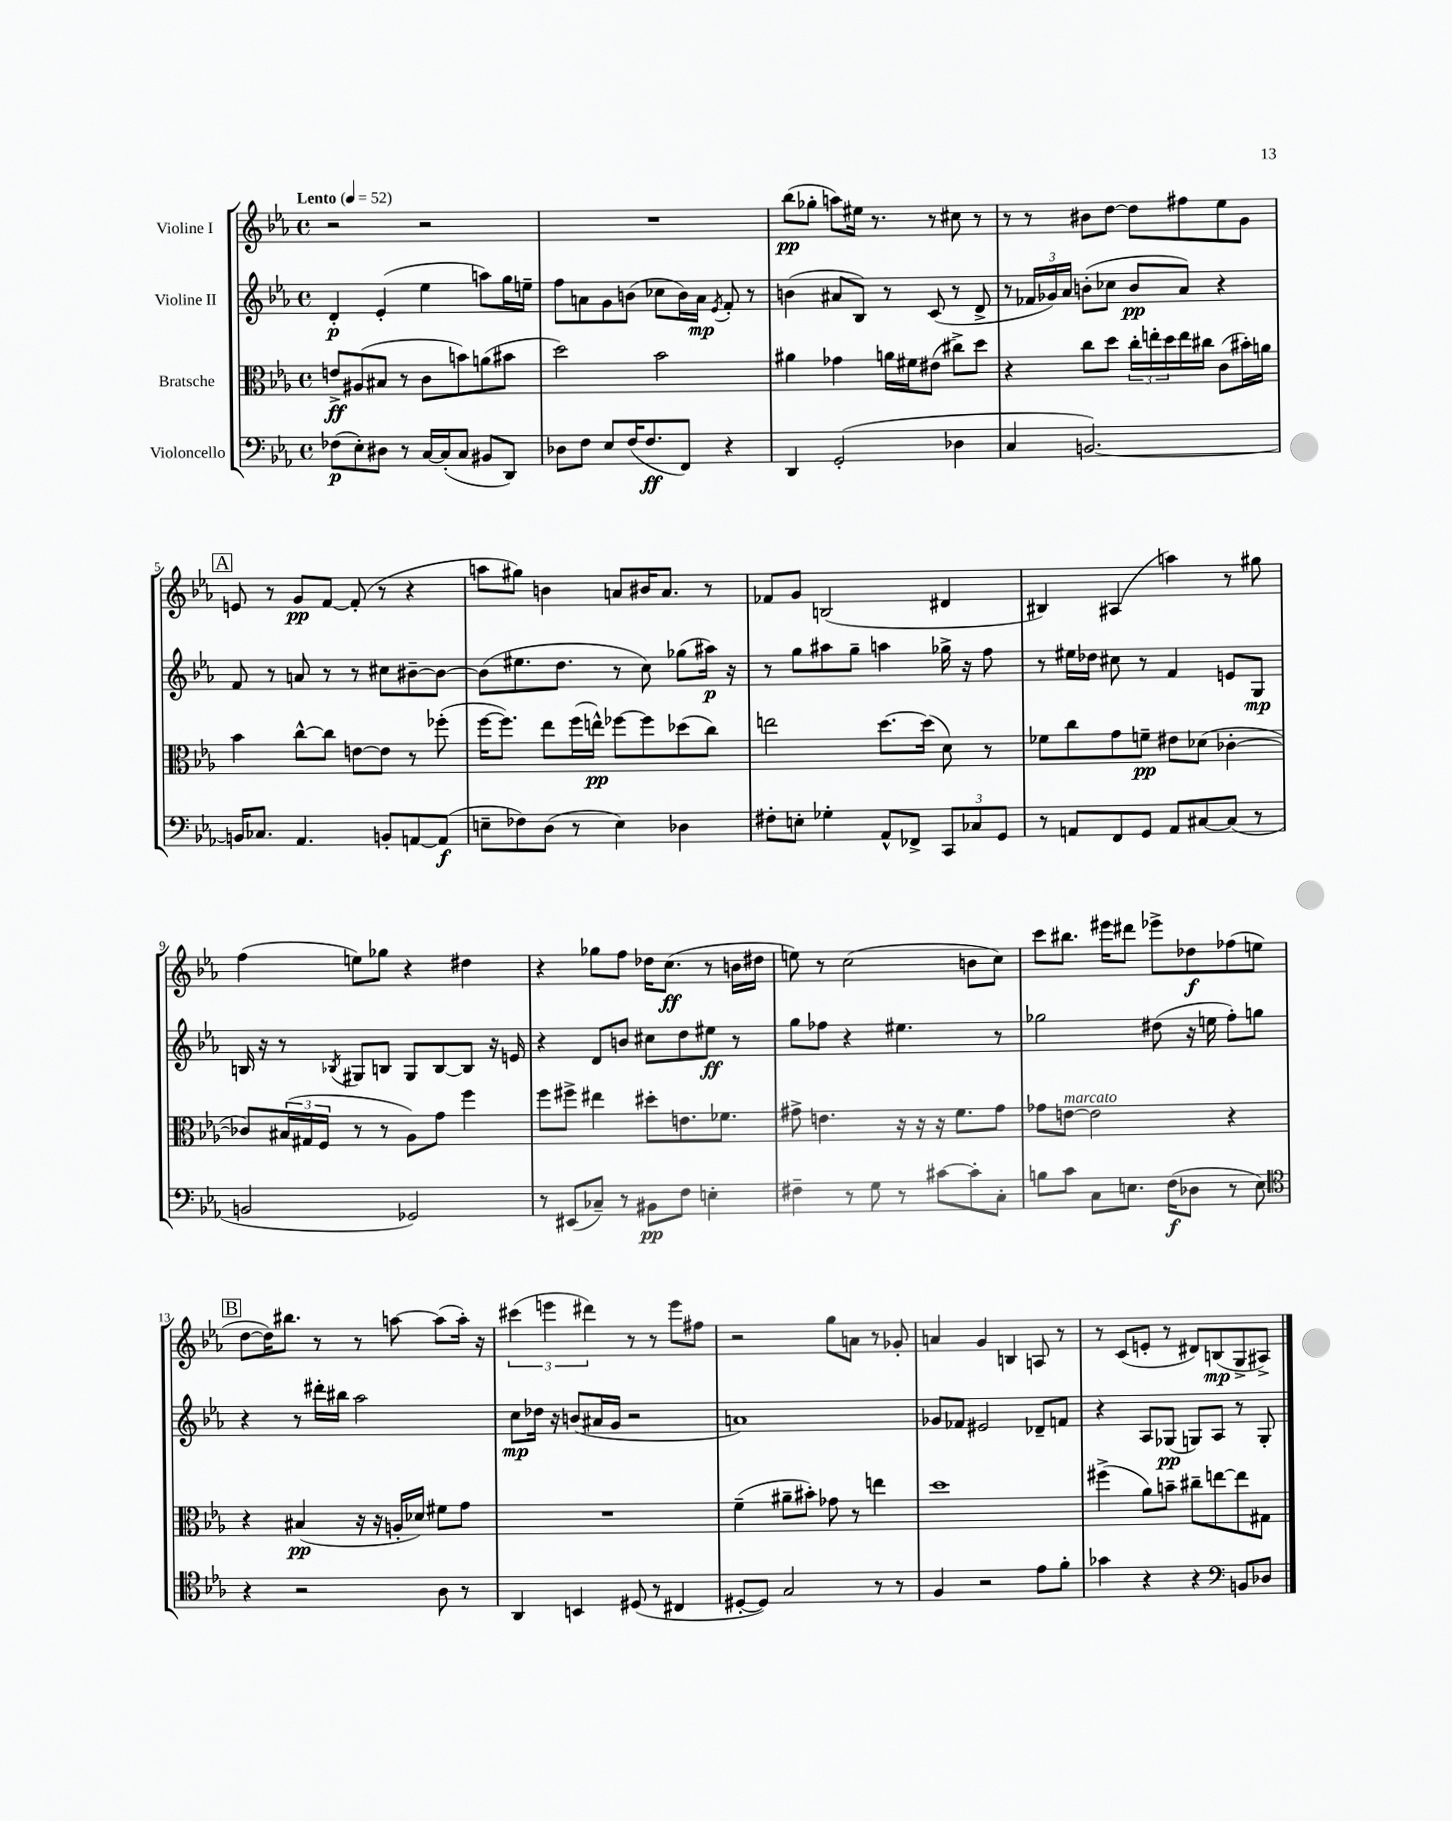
<<
\new StaffGroup <<
\new Staff = "s0" \with { instrumentName = "Violine I" } {
    \clef treble \key ees \major \defaultTimeSignature \time 4/4 \tempo "Lento" 4 = 52
    r2 r2 |
    R1 |
    bes''8\pp( ges''8-. a''8) eis''16 r8. r8 cis''8 r8 |
    r8 r8 bis'8 d''8~ d''8 fis''8 ees''8 g'8 |
    \mark \markup { \box "A" } e'8 r8 g'8\pp f'8~ f'8-.( r8 r4 |
    a''8 gis''8) b'4 a'8 bis'16 a'8. r8 |
    fes'8 g'8 b2( dis'4 |
    bis4) ais4( a''4) r8 gis''8 |
    f''4( e''8) ges''8 r4 dis''4 |
    r4 ges''8 f''8 des''16 c''8.\ff( r8 b'16 dis''16 |
    e''8) r8 c''2( b'8 c''8) |
    c'''8 bis''8. eis'''16 dis'''8 ees'''8-> des''8\f fes''8( e''8 |
    \mark \markup { \box "B" } d''8~ d''16) bis''8. r8 r8 a''8~ a''8( a''16-.) r16 |
    \tuplet 3/2 { cis'''4( e'''4 dis'''4) } r8 r8 e'''8 fis''8 |
    r2 g''8 a'8 r8 ges'8-. |
    a'4 g'4 b4 a8 r8 |
    r8 c'8( e'8-. r8 dis'8) b8\mp( g8-> ais8->) \bar "|." |
}
\new Staff = "s1" \with { instrumentName = "Violine II" } {
    \clef treble \key ees \major \defaultTimeSignature \time 4/4
    d'4-.\p ees'4-.( ees''4 a''8) g''16 e''16-- |
    f''8 a'8 g'8 b'8( ces''8 b'16) a'16\mp \acciaccatura { ees'8 } f'8-. r8 |
    b'4( ais'8 bes8) r8 c'8( r8 d'8-> |
    r8 \tuplet 3/2 { fes'16 ges'16) aes'16 } b'8-.( ces''8 b'8\pp aes'8) r4 |
    \mark \markup { \box "A" } f'8 r8 a'8 r8 r8 cis''8 bis'8~-- bis'8~ |
    bis'8( eis''8. d''8. r8 c''8) ges''8( ais''16\p) r16 |
    r8 g''8 ais''8 g''8-- a''4 ges''16-> r16 f''8 |
    r8 eis''16 des''16 cis''8 r8 f'4 e'8 g8\mp |
    b16 r16 r8 \acciaccatura { bes8 } gis8 b8 gis8 b8~ b8 r16 e'16 |
    r4 d'8 b'8 cis''8 d''8 eis''8\ff r8 |
    g''8 fes''8 r4 eis''4. r8 |
    ges''2 dis''8( r16 e''16 f''8-.) g''8 |
    \mark \markup { \box "B" } r4 r8 dis'''16-. bis''16 aes''2 |
    c''8\mp des''16 r16 b'8( ais'16 g'16 r2 |
    a'1) |
    ges'8 fes'8 eis'2 des'8-- f'8 |
    r4 aes8 ges8\pp( g8) aes8 r8 g8-. \bar "|." |
}
\new Staff = "s2" \with { instrumentName = "Bratsche" } {
    \clef alto \key ees \major \defaultTimeSignature \time 4/4
    e'8->\ff ais8( bis8 r8 c'8 b'8) a'8( bis'8 |
    d''2) bes'2 |
    ais'4 ges'4 a'16 fis'16 eis'8( cis''8->) d''8 |
    r4 c''8 d''8 \tuplet 3/2 { c''16-. e''16-. d''16 } e''16 cis''16 c'8( bis'16-.) a'16 |
    \mark \markup { \box "A" } bes'4 c''8~-^ c''8 e'8~ e'8 r8 fes''8-.( |
    f''16~ f''8.) ees''8 f''16( e''16-^\pp) fes''8~ fes''8 des''8( c''8) |
    e''2 d''8.~ d''16( d'8) r8 |
    fes'8 c''8 g'8 f'8--\pp eis'8 des'8( ces'4~-. |
    ces'8) \tuplet 3/2 { bis16( gis16 f16 } r8 r8 aes8) g'8 f''4 |
    f''8 fis''8-> eis''4 dis''8-. e'8. fes'8. |
    gis'8-> e'4. r16 r16 r16 f'8. gis'8 |
    ges'8 e'8~^\markup { \italic "marcato" } e'2 r4 |
    \mark \markup { \box "B" } r4 bis4\pp( r16 r16 a16-. des'16) fis'8 g'8 |
    R1 |
    f'4--( ais'8-- bis'8-.) ges'8 r8 e''4 |
    d''1 |
    fis''4->( aes'8) b'8-- cis''8-- e''8~ e''8 gis8 \bar "|." |
}
\new Staff = "s3" \with { instrumentName = "Violoncello" } {
    \clef bass \key ees \major \defaultTimeSignature \time 4/4
    fes8\p( ees8-.) dis8 r8 c16~ c16-.( c8 bis,8 d,8) |
    des8 f8 ees8 f16( f8.\ff f,8) r4 |
    d,4 g,2-.( des4 |
    c4 b,2.~) |
    \mark \markup { \box "A" } b,16 ces8. aes,4. b,8-. a,8~ a,8\f( |
    e8-- fes8) d8( r8 e4) des4 |
    fis8-. e8-. ges4-. aes,8-^ fes,8-> \tuplet 3/2 { c,8 ces8 g,8 } |
    r8 a,8 f,8 g,8 a,8 cis8~ cis8( r8 |
    b,2 ges,2) |
    r8 eis,8( ces8--) r8 bis,8\pp f8 e4-. |
    fis4-- r8 g8 r8 cis'8~ cis'8-. c8-. |
    b8 c'8 c8 e8. f16\f( des8 r8 e8) |
    \mark \markup { \box "B" } \clef tenor r4 r2 aes8 r8 |
    aes,4 b,4 dis8( r8 cis4 |
    dis8~-. dis8) g2 r8 r8 |
    f4 r2 ees'8 f'8-. |
    ges'4 r4 r4 \clef bass b,8 des8 \bar "|." |
}
>>
>>
